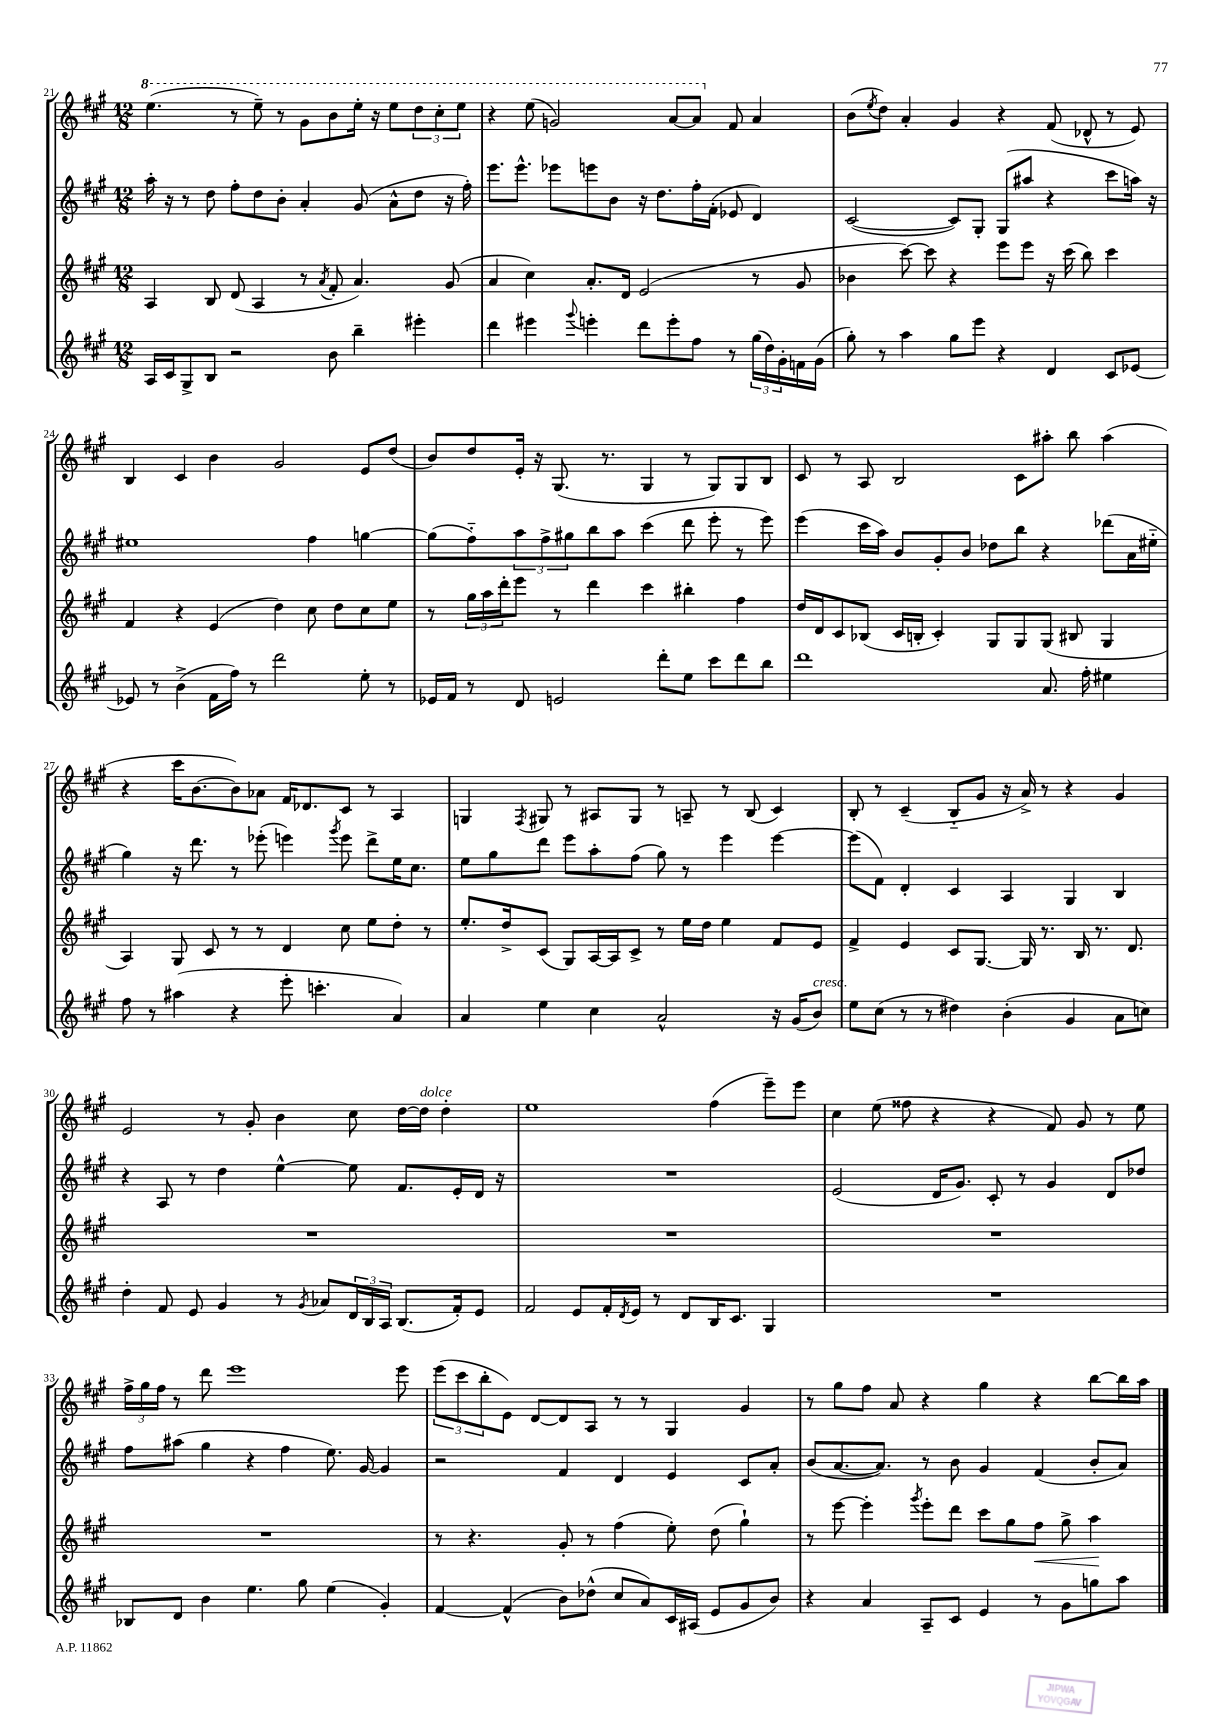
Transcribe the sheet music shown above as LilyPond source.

<<
\new StaffGroup <<
\new Staff = "s0" {
    \clef treble \key a \major \numericTimeSignature \time 12/8
    \ottava #1 e'''4.( r8 e'''8--) r8 gis''8 b''8 e'''16-. r16 e'''8 \tuplet 3/2 { d'''8 cis'''8-. e'''8 } |
    r4 e'''8( g''2) a''8~ a''8 \ottava #0 fis'8 a'4 |
    b'8( \acciaccatura { e''8 } d''8) a'4-. gis'4 r4 fis'8( des'8-^ r8 e'8) |
    b4 cis'4 b'4 gis'2 e'8 d''8( |
    b'8) d''8 e'16-. r16 gis8.( r8. gis4 r8 gis8) gis8 b8 |
    cis'8 r8 a8 b2 cis'8 ais''8-. b''8 ais''4( |
    r4 cis'''16 b'8.~ b'8) aes'8 fis'16 des'8. cis'8 r8 a4 |
    g4 \acciaccatura { fis8 } gis8 r8 ais8 gis8 r8 a8-- r8 b8( cis'4) |
    b8-. r8 cis'4--( b8-_ gis'8 r16 a'16->) r8 r4 gis'4 |
    e'2 r8 gis'8-. b'4 cis''8 d''16~ d''16^\markup { \italic "dolce" } d''4-. |
    e''1 fis''4( e'''8--) e'''8 |
    cis''4 e''8( fisis''8 r4 r4 fis'8) gis'8 r8 e''8 |
    \tuplet 3/2 { fis''16-> gis''16 fis''16 } r8 d'''8 e'''1 e'''8 |
    \tuplet 3/2 { e'''8( cis'''8 b''8-. } e'8) d'8~ d'8 a8 r8 r8 gis4 gis'4 |
    r8 gis''8 fis''8 a'8 r4 gis''4 r4 b''8~ b''16 a''16 \bar "|." |
}
\new Staff = "s1" {
    \clef treble \key a \major \numericTimeSignature \time 12/8
    a''16-. r16 r8 d''8 fis''8-. d''8 b'8-. a'4-. gis'8( a'8-^ d''8 r16 fis''16-.) |
    e'''8. e'''8.-^ ees'''8 e'''8 b'8 r16 d''8. fis''16-. fis'16-.( ees'8 d'4) |
    cis'2~( cis'8) gis8-. gis8( ais''8 r4 cis'''8 a''16) r16 |
    eis''1 fis''4 g''4~ |
    g''8( fis''8-_) \tuplet 3/2 { a''8 fis''8-> gis''8 } b''8 a''8 cis'''4( d'''8 e'''8-. r8 e'''8) |
    e'''4( cis'''16 a''16) b'8 gis'8-. b'8 des''8 b''8 r4 des'''8( a'16 eis''16-_ |
    gis''4) r16 d'''8. r8 ees'''8-.( e'''4) \acciaccatura { gis'''8 } e'''8 d'''8-> e''16 cis''8. |
    e''8 gis''8 d'''8 e'''8 a''8-. fis''8( gis''8) r8 e'''4 e'''4~ |
    e'''8( fis'8) d'4-. cis'4 a4 gis4 b4 |
    r4 a8 r8 d''4 e''4~-^ e''8 fis'8. e'16-. d'16 r16 |
    R1. |
    e'2( d'16 gis'8.) cis'8-. r8 gis'4 d'8 des''8 |
    fis''8 ais''8( gis''4 r4 fis''4 e''8.) gis'16~ gis'4 |
    r2 fis'4 d'4 e'4 cis'8 a'8-. |
    b'8( a'8.~ a'8.) r8 b'8 gis'4 fis'4( b'8-. a'8) \bar "|." |
}
\new Staff = "s2" {
    \clef treble \key a \major \numericTimeSignature \time 12/8
    a4 b8 d'8( a4 r8 \acciaccatura { a'8 } fis'8-. a'4.) gis'8( |
    a'4 cis''4) a'8.-. d'16 e'2( r8 gis'8 |
    bes'4 cis'''8~) cis'''8 r4 e'''8 e'''8 r16 cis'''16( b''8) cis'''4 |
    fis'4 r4 e'4( d''4) cis''8 d''8 cis''8 e''8 |
    r8 \tuplet 3/2 { gis''16 a''16 d'''16-. } e'''8 r8 d'''4 cis'''4 bis''4-. fis''4 |
    d''16 d'16 cis'8 bes8( cis'16 b16-. cis'4-.) gis8 gis8 gis8( bis8 gis4 |
    a4) gis8 cis'8 r8 r8 d'4 cis''8 e''8 d''8-. r8 |
    e''8.-. d''16-> cis'8( gis8) a16~ a16 cis'8-> r8 e''16 d''16 e''4 fis'8 e'8 |
    fis'4-> e'4 cis'8 gis8.~ gis16 r8. b16 r8. d'8. |
    R1. |
    R1. |
    R1. |
    R1. |
    r8 r4. gis'8-. r8 fis''4( e''8-.) d''8( gis''4-!) |
    r8 e'''8~ e'''4-. \acciaccatura { gis'''8 } e'''8-. d'''8 cis'''8 gis''8 fis''8\< gis''8-> a''4\! \bar "|." |
}
\new Staff = "s3" {
    \clef treble \key a \major \numericTimeSignature \time 12/8
    a16 cis'16 gis8-> b8 r2 b'8 b''4-- eis'''4-. |
    d'''4 eis'''4 \appoggiatura { gis'''8 } e'''4-. d'''8 e'''8-. fis''8 r8 \tuplet 3/2 { gis''16( d''16) gis'16-. } f'16 gis'16( |
    gis''8-.) r8 a''4 gis''8 e'''8 r4 d'4 cis'8 ees'8~ |
    ees'8 r8 b'4->( fis'16 fis''16) r8 d'''2 e''8-. r8 |
    ees'16 fis'16 r8 d'8 e'2 d'''8-. e''8 cis'''8 d'''8 b''8 |
    d'''1 a'8. fis''16-. eis''4 |
    fis''8 r8 ais''4( r4 e'''8-. c'''4.-. a'4) |
    a'4 e''4 cis''4 a'2-^ r16 gis'16( b'8^\markup { \italic "cresc." }) |
    e''8 cis''8( r8 r8 dis''4) b'4-.( gis'4 a'8 c''8) |
    d''4-. fis'8 e'8 gis'4 r8 \acciaccatura { gis'8 } aes'8 \tuplet 3/2 { d'16 b16 a16 } b8.( fis'16-.) e'8 |
    fis'2 e'8 fis'16-. \acciaccatura { d'8 } e'16 r8 d'8 b16 cis'8. gis4 |
    R1. |
    bes8 d'8 b'4 e''4. gis''8 e''4( gis'4-.) |
    fis'4~ fis'4-^( b'8) des''8-^( cis''8 a'8) cis'16 ais16( e'8 gis'8 b'8) |
    r4 a'4 a8-- cis'8 e'4 r8 gis'8 g''8 a''8 \bar "|." |
}
>>
>>
\layout { \context { \Score currentBarNumber = #21 } }
